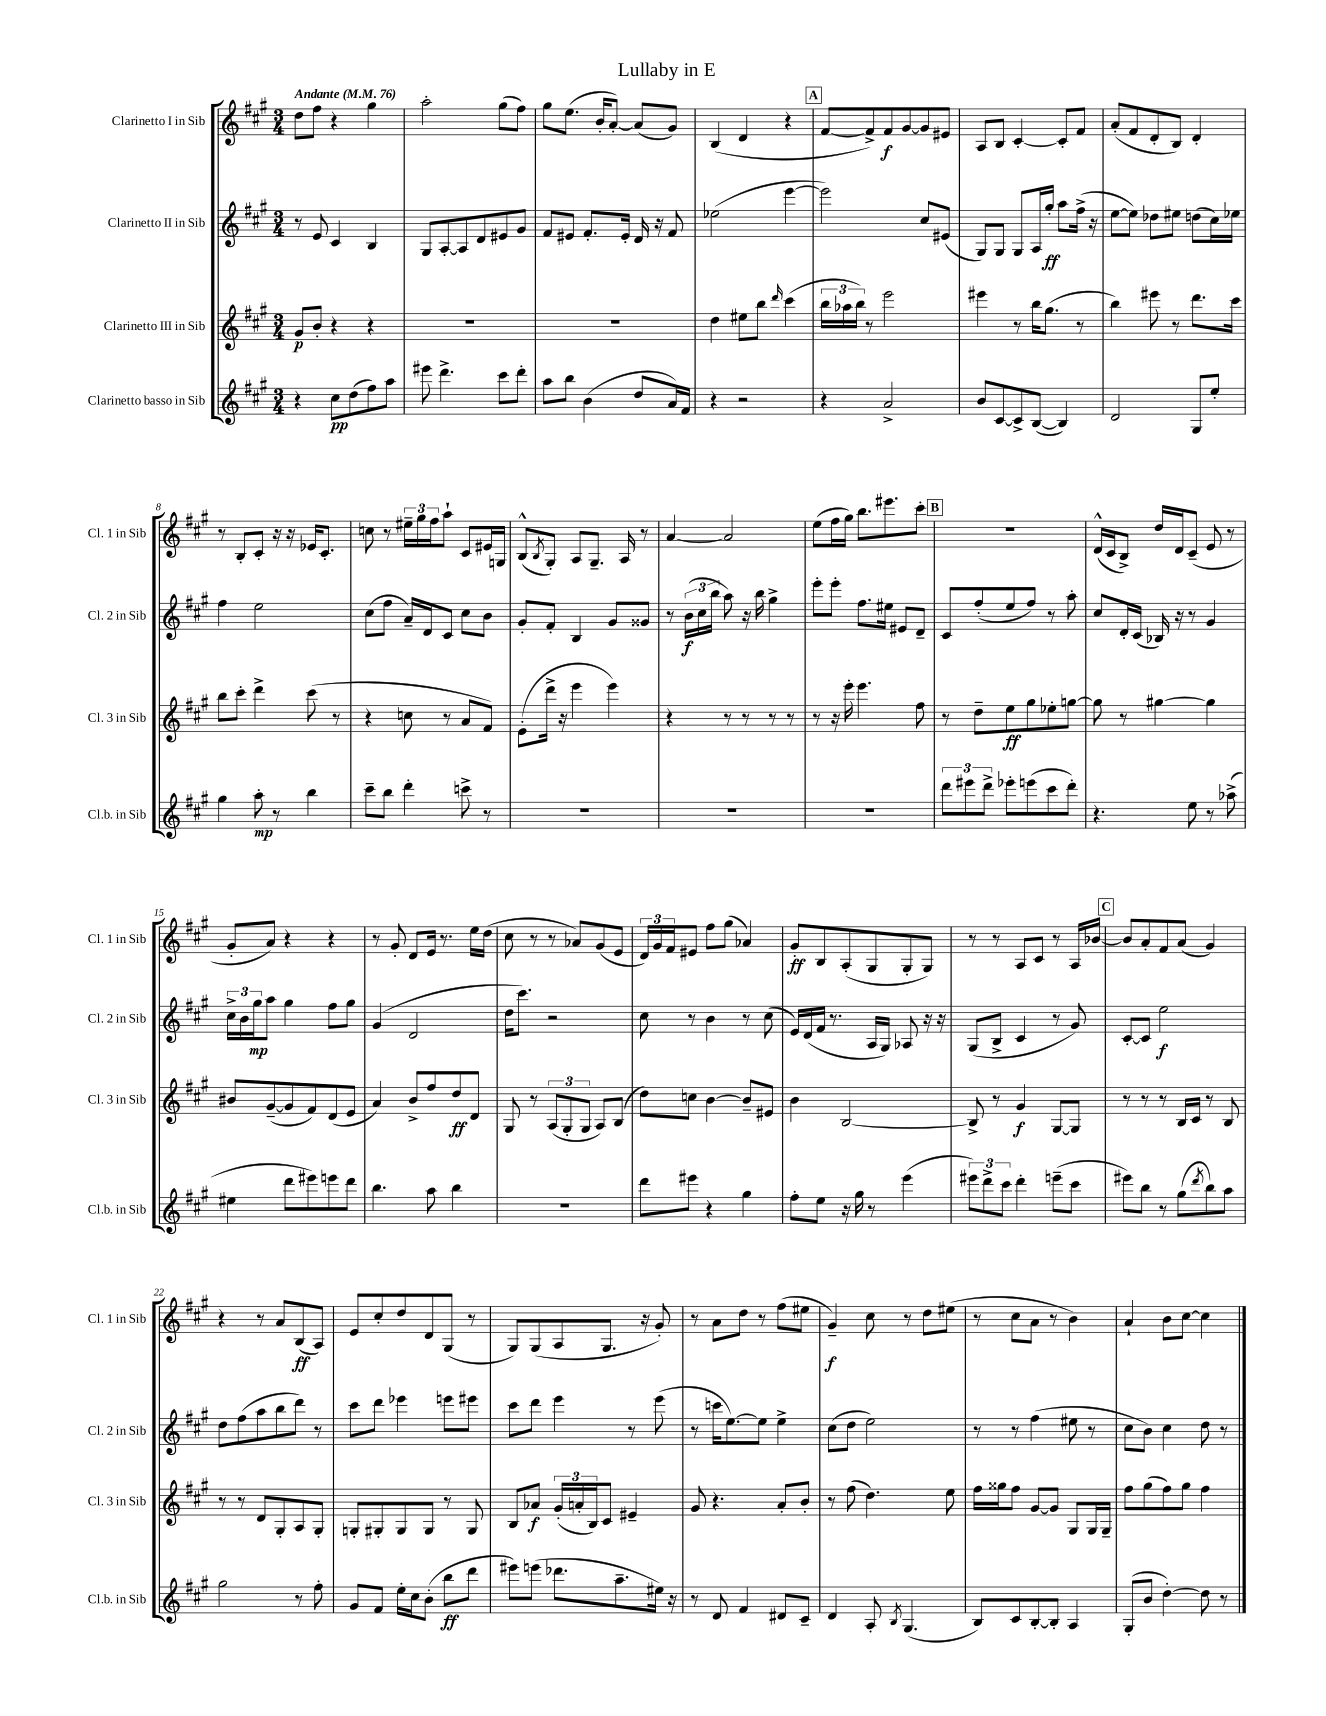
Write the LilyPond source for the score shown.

\header { title = "Lullaby in E" }
<<
\new StaffGroup <<
\new Staff = "s0" \with { instrumentName = "Clarinetto I in Sib" shortInstrumentName = "Cl. 1 in Sib" } {
    \clef treble \key a \major \numericTimeSignature \time 3/4 \tempo "Andante" 4 = 76
    d''8 fis''8 r4 gis''4 |
    a''2-. gis''8( fis''8) |
    gis''8 e''8.( b'16-. a'8~-.) a'8( gis'8) |
    b4( d'4 r4 |
    \mark \markup { \box "A" } fis'8~ fis'8->) fis'8\f gis'8~ gis'8 eis'8 |
    a8 b8 cis'4~-. cis'8-. fis'8 |
    a'8-.( fis'8 d'8-. b8) d'4-. |
    r8 b8-. cis'8-. r16 r16 ees'16 cis'8.-. |
    c''8 r8 \tuplet 3/2 { eis''16-- gis''16 fis''16 } a''8-! cis'8 eis'16 g16 |
    b8-^( \acciaccatura { b8 } gis8-.) a8 gis8.-- a16 r8 |
    a'4~ a'2 |
    e''8( fis''16 gis''16) b''8. eis'''8. cis'''8-. |
    \mark \markup { \box "B" } R2. |
    d'16-^( cis'16 b8->) d''16 d'16 cis'8--( e'8 r8 |
    gis'8-. a'8) r4 r4 |
    r8 gis'8-. d'8 e'16 r8. e''16 d''16( |
    cis''8 r8 r8 aes'8) gis'8( e'8 |
    \tuplet 3/2 { d'16) gis'16 fis'16 } eis'8 fis''8 gis''8( aes'4) |
    gis'8-.\ff b8 a8-.( gis8 gis8-. gis8) |
    r8 r8 a8 cis'8 r8 a16 bes'16~ |
    \mark \markup { \box "C" } bes'8 a'8-. fis'8 a'8( gis'4) |
    r4 r8 a'8 b8\ff( a8) |
    e'8 cis''8-. d''8 d'8 gis8( r8 |
    gis8) gis8( a8 gis8. r16 gis'8-.) |
    r8 a'8 d''8 r8 fis''8( eis''8 |
    gis'4--\f) cis''8 r8 d''8 eis''8( |
    r8 cis''8 a'8 r8 b'4) |
    a'4-! b'8 cis''8~ cis''4 \bar "|." |
}
\new Staff = "s1" \with { instrumentName = "Clarinetto II in Sib" shortInstrumentName = "Cl. 2 in Sib" } {
    \clef treble \key a \major \numericTimeSignature \time 3/4
    r8 e'8 cis'4 b4 |
    gis8 a8~-. a8 d'8 eis'8 gis'8 |
    fis'8 eis'8 fis'8.-. eis'16-. d'16 r16 fis'8 |
    ees''2( e'''4~ |
    \mark \markup { \box "A" } e'''2) cis''8 eis'8( |
    gis8) gis8 gis8 a16 gis''16-.\ff a''8 fis''16->( r16 |
    e''8~ e''8) des''8 eis''8 d''8( cis''16) ees''16 |
    fis''4 e''2 |
    cis''8( fis''8 a'16--) d'16 cis'8 cis''8 b'8 |
    gis'8-. fis'8-. b4 gis'8 gisis'8 |
    r8 \tuplet 3/2 { b'16\f( cis''16 b''16 } a''8) r16 b''16 gis''4-> |
    e'''8-. e'''8-. fis''8. eis''16 eis'8 d'8-- |
    \mark \markup { \box "B" } cis'8 fis''8-.( e''8 fis''8) r8 a''8-. |
    cis''8 d'16-. cis'16( bes16) r16 r8 gis'4 |
    \tuplet 3/2 { cis''16-> b'16 gis''16\mp } a''8 gis''4 fis''8 gis''8 |
    gis'4( d'2 |
    d''16 cis'''8.) r2 |
    cis''8 r8 b'4 r8 cis''8( |
    e'16) d'16( fis'16 r8. a16 gis16) aes8 r16 r16 |
    gis8( b8-> cis'4 r8 gis'8) |
    \mark \markup { \box "C" } cis'8~-. cis'8 e''2\f |
    d''8 fis''8( a''8 b''8 d'''8) r8 |
    cis'''8 d'''8 ees'''4 e'''8 eis'''8 |
    cis'''8 d'''8 e'''4 r8 e'''8( |
    r8 c'''16 e''8.~) e''8 e''4-> |
    cis''8( d''8 e''2) |
    r8 r8 fis''4( eis''8 r8 |
    cis''8 b'8) cis''4 d''8 r8 \bar "|." |
}
\new Staff = "s2" \with { instrumentName = "Clarinetto III in Sib" shortInstrumentName = "Cl. 3 in Sib" } {
    \clef treble \key a \major \numericTimeSignature \time 3/4
    gis'8\p b'8-. r4 r4 |
    R2. |
    R2. |
    d''4 eis''8 b''8 \grace { d'''16 } cis'''4( |
    \mark \markup { \box "A" } \tuplet 3/2 { b''16 aes''16 b''16) } r8 e'''2 |
    eis'''4 r8 b''16 gis''8.( r8 |
    b''4) eis'''8 r8 d'''8. cis'''16 |
    b''8 cis'''8-. d'''4-> cis'''8( r8 |
    r4 c''8 r8 a'8 fis'8) |
    e'8-.( d'''16-> r16 e'''4 e'''4) |
    r4 r8 r8 r8 r8 |
    r8 r16 e'''16-. e'''4. fis''8 |
    \mark \markup { \box "B" } r8 d''8-- e''8\ff gis''8 ees''8-. g''8~ |
    g''8 r8 gis''4~ gis''4 |
    bis'8 gis'8~--( gis'8 fis'8) d'8( e'8 |
    a'4) b'8-> fis''8 d''8\ff d'8 |
    gis8 r8 \tuplet 3/2 { a8( gis8-. gis8 } a8) b8( |
    d''8) c''8 b'4~ b'8-- eis'8 |
    b'4 b2~ |
    b8-> r8 gis'4\f gis8~ gis8 |
    \mark \markup { \box "C" } r8 r8 r8 b16 cis'16 r8 b8 |
    r8 r8 d'8 gis8-. a8 gis8-. |
    g8-. gis8-. gis8 gis8 r8 gis8 |
    b8 aes'8\f \tuplet 3/2 { gis'16-.( a'16-. b16) } cis'8 eis'4-- |
    gis'8 r4. a'8-. b'8-. |
    r8 fis''8( d''4.) e''8 |
    fis''16 gisis''16 fis''8 gis'8~ gis'8 gis8 gis16 gis16-- |
    fis''8 gis''8( fis''8) gis''8 fis''4 \bar "|." |
}
\new Staff = "s3" \with { instrumentName = "Clarinetto basso in Sib" shortInstrumentName = "Cl.b. in Sib" } {
    \clef treble \key a \major \numericTimeSignature \time 3/4
    r4 cis''8\pp d''8( fis''8) a''8 |
    eis'''8 d'''4.-> cis'''8 d'''8-. |
    a''8 b''8 b'4( d''8 a'16) fis'16 |
    r4 r2 |
    \mark \markup { \box "A" } r4 a'2-> |
    b'8 cis'8~ cis'8-> b8~( b4) |
    d'2 gis8 e''8-. |
    gis''4 a''8-.\mp r8 b''4 |
    cis'''8-- b''8 d'''4-. c'''8-> r8 |
    R2. |
    R2. |
    R2. |
    \mark \markup { \box "B" } \tuplet 3/2 { d'''8 eis'''8 d'''8-> } ees'''8-. e'''8( cis'''8 d'''8-.) |
    r4. e''8 r8 aes''8->( |
    eis''4 d'''8 eis'''8) e'''8 d'''8 |
    b''4. a''8 b''4 |
    R2. |
    d'''8 eis'''8 r4 gis''4 |
    fis''8-. e''8 r16 gis''16 r8 e'''4( |
    \tuplet 3/2 { eis'''8) d'''8-> cis'''8 } d'''4-. e'''8--( cis'''8 |
    \mark \markup { \box "C" } eis'''8) b''8 r8 gis''8( \acciaccatura { d'''8 } b''8) a''8 |
    gis''2 r8 fis''8-. |
    gis'8 fis'8 e''16-. cis''16 b'8-.( b''8\ff d'''8 |
    eis'''8) e'''8( des'''8. a''8.-- eis''16) r16 |
    r8 d'8 fis'4 dis'8 cis'8-- |
    d'4 a8-. \acciaccatura { b8 } gis4.( |
    b8) cis'8 b8~-. b8-. a4 |
    gis8-.( b'8 d''4~-.) d''8 r8 \bar "|." |
}
>>
>>
